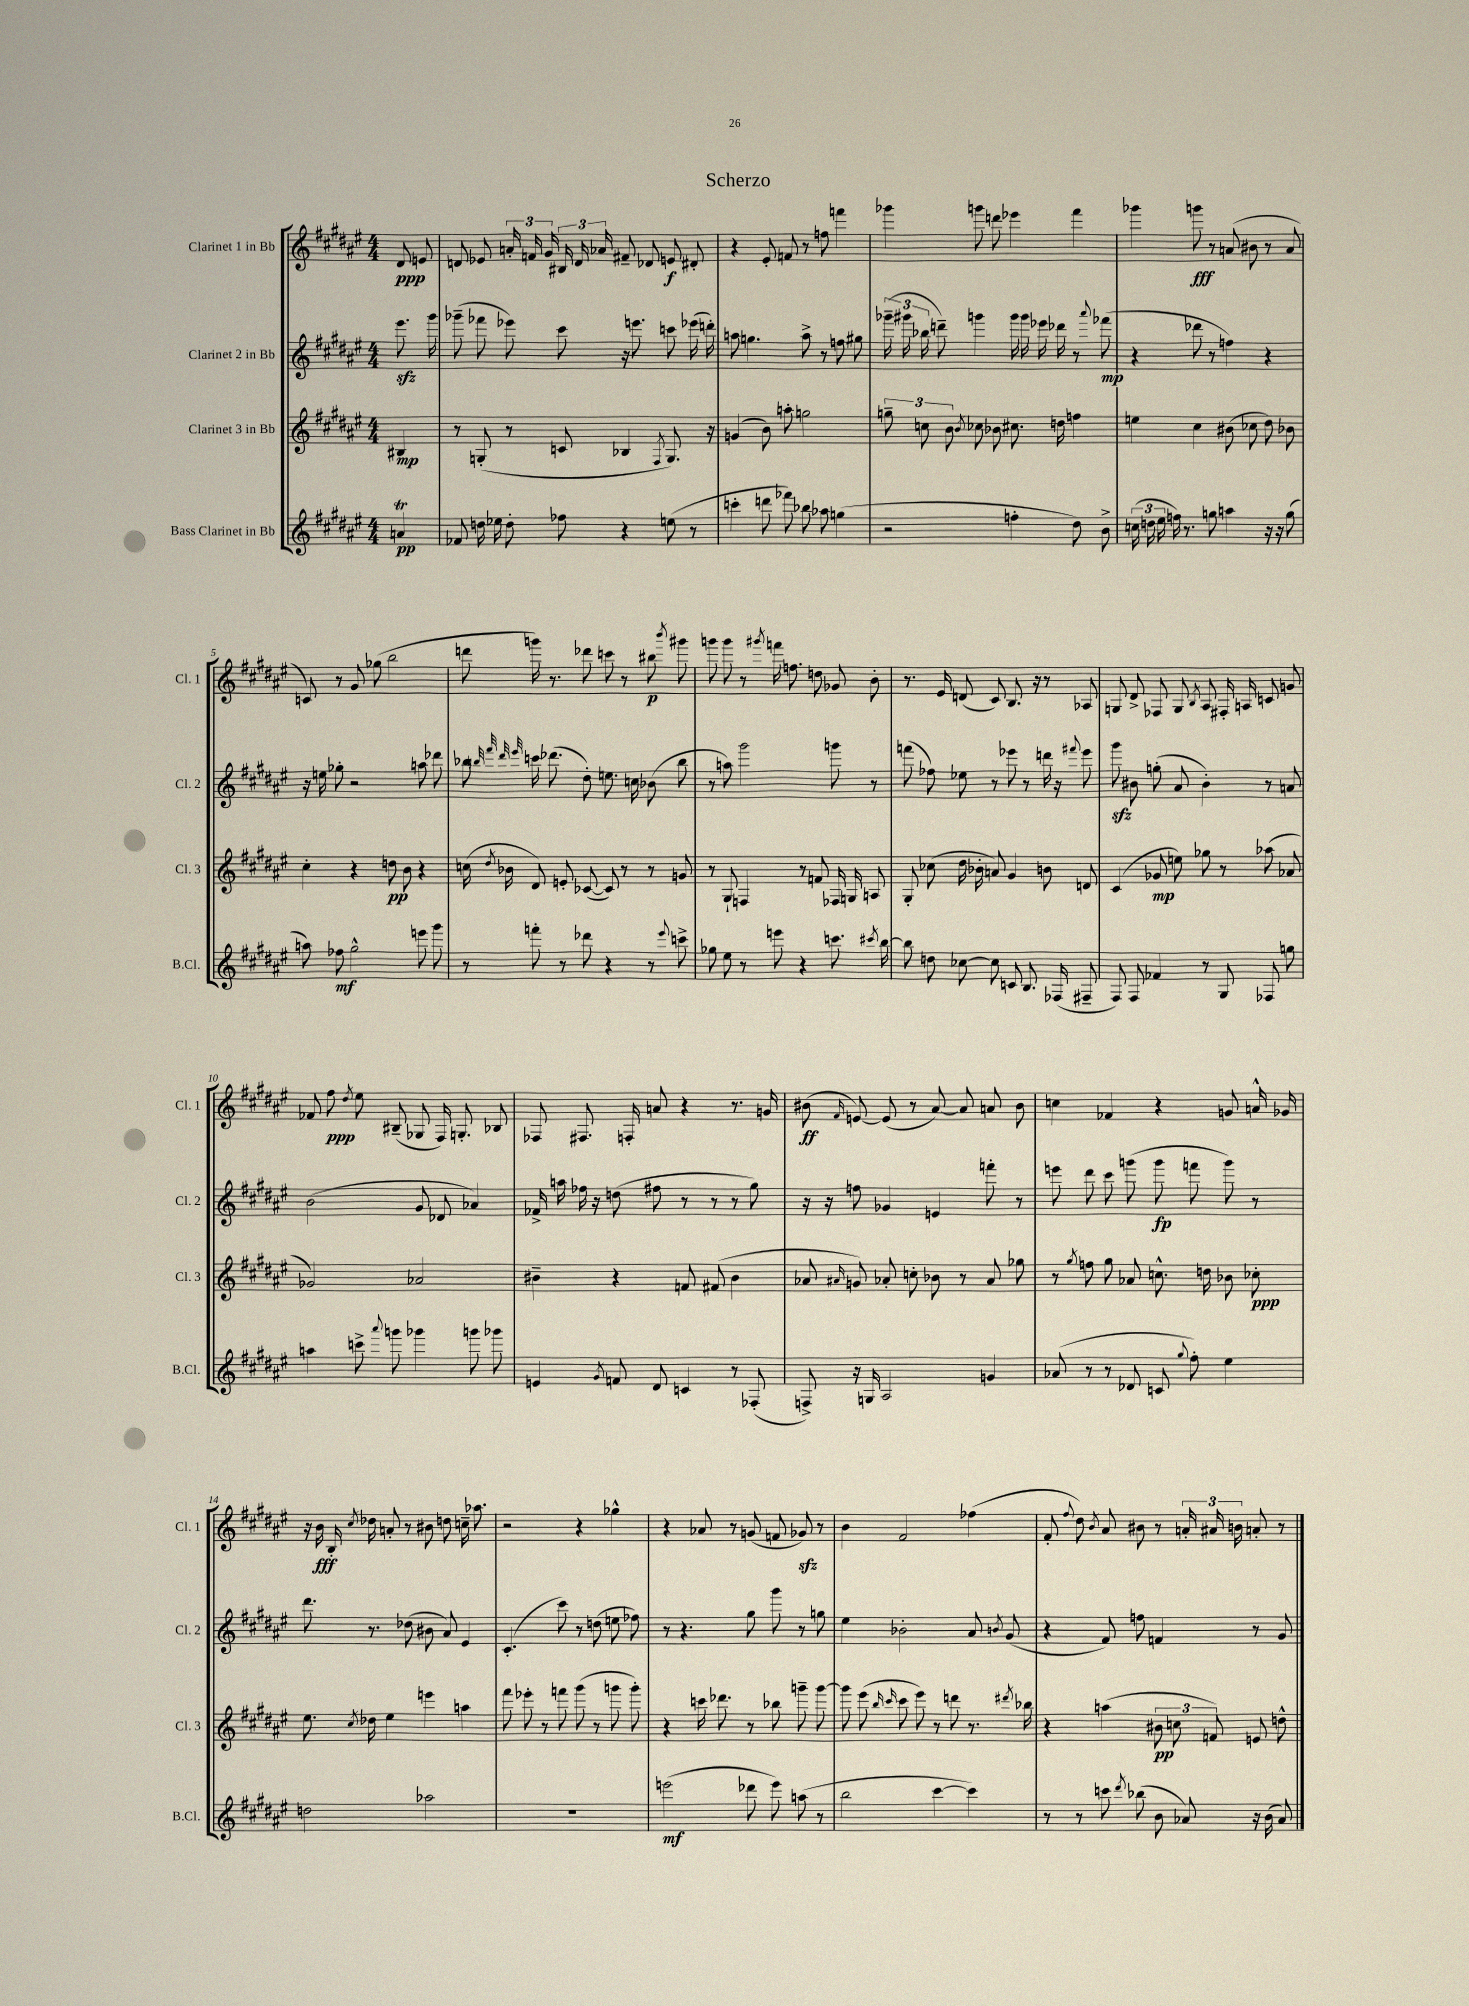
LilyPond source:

\header { title = "Scherzo" }
<<
\new StaffGroup <<
\new Staff = "s0" \with { instrumentName = "Clarinet 1 in Bb" shortInstrumentName = "Cl. 1" } {
    \clef treble \key fis \major \numericTimeSignature \time 4/4 \partial 4
    \autoBeamOff dis'8\ppp e'8 |
    d'8 ees'8 \tuplet 3/2 { a'16-. f'16 gis'16 } \tuplet 3/2 { bis16 d'16 aes'16 } fis'8-- des'8 e'8\f dis'8-. |
    r4 eis'8-. f'8 r8 f''8 f'''4 |
    ges'''4 g'''8 d'''8 ees'''4 fis'''4 |
    ges'''4 g'''8\fff r8 a'8( bis'8 r8 a'8 |
    c'8) r8 gis'8 ges''8( b''2 |
    d'''8 g'''16) r8. des'''8 c'''8 r8 bis''8\p \acciaccatura { b'''8 } gis'''8 |
    g'''8 g'''8 r8 \acciaccatura { gis'''8 } f'''16 f''8. d''8 ges'8 b'8-. |
    r8. eis'16 d'8( cis'8) b8. r16 r8 aes8 |
    g8 dis'8-> fes8 g8 \acciaccatura { b8 } ais8 fis16-. a16 c'8 g'8 |
    fes'8 fis''8\ppp \acciaccatura { dis''8 } eis''8 bis8--( ges8 fis16) g8.-. bes8 |
    fes8 fis8. f16-. a'8 r4 r8. g'16 |
    bis'8\ff( \grace { fis'16 } e'8~) e'8( r8 ais'8~) ais'8 a'8 bis'8 |
    c''4 fes'4 r4 g'8 a'16-^ ges'16 |
    r16 b'16\fff b16-. \acciaccatura { cis''8 } des''16 a'8-. r8 bis'8 d''8 c''16-- aes''8. |
    r2 r4 ges''4-^ |
    r4 aes'8 r8 g'8( f'8 ges'8\sfz) r8 |
    b'4 fis'2 fes''4( |
    fis'8-. \appoggiatura { fis''8 } dis''8) \acciaccatura { b'8 } ais'8 bis'8 r8 \tuplet 3/2 { a'16-. ais'16 b'16 } a'8-. r8 \bar "|." |
}
\new Staff = "s1" \with { instrumentName = "Clarinet 2 in Bb" shortInstrumentName = "Cl. 2" } {
    \clef treble \key fis \major \numericTimeSignature \time 4/4 \partial 4
    \autoBeamOff eis'''8.\sfz gis'''16 |
    ges'''8--( fes'''8 ees'''8) cis'''8 r16 e'''8. c'''8 ees'''16( d'''16-.) |
    a''8 g''4. a''8-> r8 f''8 gis''8 |
    \tuplet 3/2 { ges'''16--( gis'''16 bes''16 } d'''8--) g'''4 g'''16 g'''16 ees'''16 des'''16 r8 \appoggiatura { ais'''8 } fes'''8\mp( |
    r4 des'''8 r8 f''4) r4 |
    r16 e''16 ges''8-. r2 a''8 des'''8 |
    bes''8 \grace { b''32 fis'''32 dis'''32 eis'''32 } c'''16 des'''8.( dis''8-.) e''8. c''16 bes'8( b''8 |
    r8 a''8) gis'''2 g'''8 r8 |
    f'''8( fes''8) ees''8 r8 ees'''8 r8 d'''16 r16 \appoggiatura { fis'''8 } ees'''8 |
    gis'''8\sfz bis'8 g''8-.( ais'8 bis'4-.) r8 a'8 |
    b'2( gis'8 des'8 aes'4) |
    fes'16-> a''16 fes''16 r16 d''8( fis''8 r8 r8 r8 gis''8) |
    r16 r16 f''8 ges'4 e'4 f'''8-. r8 |
    e'''8 dis'''8 cis'''8 g'''8( g'''8\fp f'''8 g'''8) r8 |
    dis'''8. r8. des''8( bis'8 ais'8) eis'4 |
    cis'4.-.( cis'''8) r8 d''8( e''8 fes''8) |
    r8 r4. gis''8 gis'''8 r8 g''8 |
    eis''4 bes'2-. ais'8 \acciaccatura { b'8 } gis'8( |
    r4 fis'8) f''8 f'4 r8 gis'8 \bar "|." |
}
\new Staff = "s2" \with { instrumentName = "Clarinet 3 in Bb" shortInstrumentName = "Cl. 3" } {
    \clef treble \key fis \major \numericTimeSignature \time 4/4 \partial 4
    \autoBeamOff bis4\mp |
    r8 g8-.( r8 c'8 bes4 \acciaccatura { fis8 } g8.) r16 |
    g'4( b'8) a''8-. g''2 |
    \tuplet 3/2 { g''8-- c''8 b'8 } \acciaccatura { b'8 } ces''8 bes'8 cis''8. d''16 f''4 |
    e''4 cis''4 bis'8( ces''8 dis''8) bes'8 |
    cis''4-. r4 d''8\pp b'8 r4 |
    c''16( \acciaccatura { dis''8 } bes'16 dis'8) e'8-. ces'8~( ces'8) r8 r8 g'8 |
    r8 gis8-! f4 r8 f'8 fes16 g16 a8 |
    gis8-. ces''8( dis''16 bes'16-. a'8) gis'4 b'8 d'8 |
    cis'4( ges'8\mp e''8) ges''8 r8 aes''8( aes'8 |
    ges'2) aes'2 |
    bis'4-- r4 f'8 fis'8( bis'4 |
    aes'8 \grace { ais'16 } g'8) aes'8-. c''8-. bes'8 r8 aes'8 ges''8 |
    r8 \acciaccatura { gis''8 } f''8 gis''8 aes'8 c''8.-^ d''16 bes'8 ces''8-.\ppp |
    eis''8. \acciaccatura { cis''8 } des''16 eis''4 e'''4 a''4 |
    fis'''8 ees'''8-. r8 f'''8 gis'''8( r8 g'''8 g'''8-.) |
    r4 c'''16 des'''8. r8 bes''8 g'''8-- g'''8~ |
    g'''8 eis'''8( \grace { b''16 cis'''16 } cis'''8 eis'''8) r8 d'''8 r8. \acciaccatura { dis'''8 } bes''16 |
    r4 a''4( \tuplet 3/2 { bis'8\pp c''8 f'8) } e'8 d''8-^ \bar "|." |
}
\new Staff = "s3" \with { instrumentName = "Bass Clarinet in Bb" shortInstrumentName = "B.Cl." } {
    \clef treble \key fis \major \numericTimeSignature \time 4/4 \partial 4
    \autoBeamOff a'4\trill\pp |
    fes'8 d''16 ees''16 d''8-. fes''8 r4 e''8( r8 |
    c'''4-. d'''8 fes'''8) bes''8 aes''8 g''4( |
    r2 f''4-. dis''8) b'8-> |
    \tuplet 3/2 { c''16( d''16 eis''16 } f''16) r8. g''8 a''4 r16 r16 g''8( |
    a''8) fes''8\mf gis''2-^ e'''8 gis'''8 |
    r8 f'''8-. r8 des'''8 r4 r8 \appoggiatura { eis'''8 } c'''8-> |
    ges''8 eis''8 r8 e'''8 r4 c'''8. \acciaccatura { cis'''8 } b''16~ |
    b''8 d''8 ces''8~ ces''8 c'8 b8. fes16( fis8-- |
    fis8) fis8 fes'4 r8 gis8 fes8 g''8 |
    a''4 c'''8-> \appoggiatura { ais'''8 } g'''8 ges'''4 g'''8 ges'''8 |
    e'4 \acciaccatura { gis'8 } f'8 dis'8 c'4 r8 fes8-.( |
    f8->) r16 g16 ais2 g'4 |
    aes'8( r8 r8 des'8 c'8 \appoggiatura { gis''8 } fis''8-.) eis''4 |
    d''2 aes''2 |
    R1 |
    e'''2\mf( des'''8 e'''8) a''8( r8 |
    b''2 cis'''4~ cis'''4) |
    r8 r8 c'''8 \acciaccatura { dis'''8 } bes''8( b'8 aes'8) r16 b'16( aes'8) \bar "|." |
}
>>
>>
